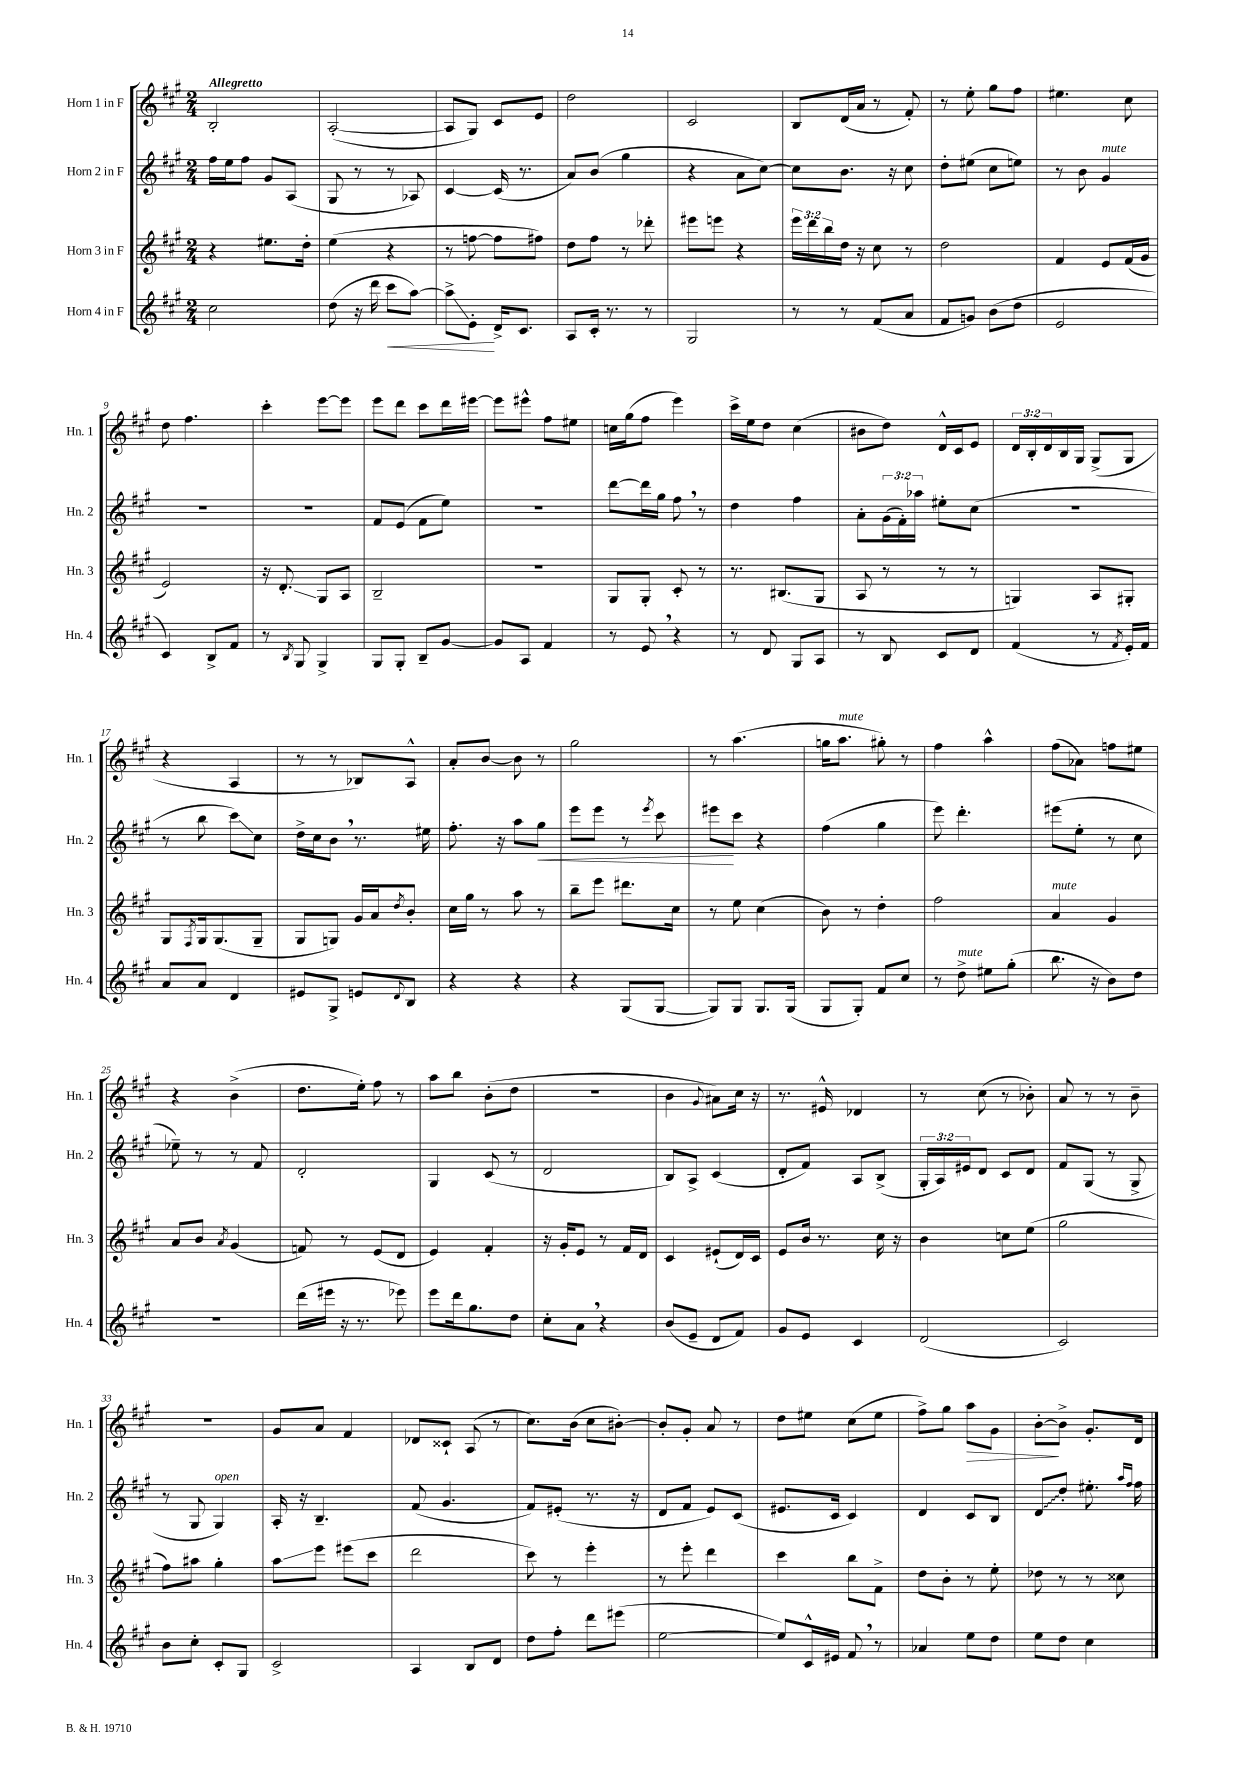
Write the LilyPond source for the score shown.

<<
\new StaffGroup <<
\new Staff = "s0" \with { instrumentName = "Horn 1 in F" shortInstrumentName = "Hn. 1" } {
    \clef treble \key a \major \numericTimeSignature \time 2/4 \override Staff.TupletNumber.text = #tuplet-number::calc-fraction-text \tempo "Allegretto"
    b2-. |
    a2~-.( |
    a8 gis8) cis'8 e'8 |
    d''2 |
    cis'2 |
    b8 d'16( a'16 r8 fis'8-.) |
    r8 e''8-. gis''8 fis''8 |
    eis''4. cis''8 |
    d''8 fis''4. |
    cis'''4-. e'''8~ e'''8 |
    e'''8 d'''8 cis'''8 d'''16 eis'''16~ |
    eis'''8 eis'''8-^ fis''8 eis''8 |
    c''16 gis''16( fis''8 e'''4) |
    cis'''16-> e''16 d''8 cis''4( |
    bis'8 d''8) d'16-^ cis'16 e'8 |
    \tuplet 3/2 { d'16 b16-. d'16 } b16 gis16 gis8->( gis8 |
    r4 a4 |
    r8 r8 bes8) a8-^ |
    a'8-. b'8~ b'8 r8 |
    gis''2 |
    r8 a''4.( |
    g''16 a''8.^\markup { \italic "mute" } gis''8-.) r8 |
    fis''4 a''4-^ |
    fis''8( aes'8) f''8 eis''8 |
    r4 b'4->( |
    d''8. e''16-.) fis''8 r8 |
    a''8 b''8 b'8-.( d''8 |
    r2 |
    b'4 \appoggiatura { gis'8 } ais'8) cis''16 r16 |
    r8. eis'16-^ des'4 |
    r8 cis''8( r8 bes'8-.) |
    a'8 r8 r8 b'8-- |
    r2 |
    gis'8 a'8 fis'4 |
    des'8 cisis'8-! a8( r8 |
    cis''8.) b'16( cis''8 bis'8~-.) |
    bis'8-. gis'8-. a'8 r8 |
    d''8 eis''8 cis''8( eis''8 |
    fis''8->) gis''8 a''8\> gis'8 |
    b'8~-.\! b'8-> gis'8.-. d'16 \bar "|." |
}
\new Staff = "s1" \with { instrumentName = "Horn 2 in F" shortInstrumentName = "Hn. 2" } {
    \clef treble \key a \major \numericTimeSignature \time 2/4 \override Staff.TupletNumber.text = #tuplet-number::calc-fraction-text
    fis''16 e''16 fis''8 gis'8 a8( |
    gis8 r8 r8 aes8) |
    cis'4~ cis'16( r8. |
    a'8) b'8( gis''4 |
    r4 a'8 cis''8~) |
    cis''8 b'8. r16 cis''8 |
    d''8-. eis''8( cis''8 e''8) |
    r8 b'8 gis'4^\markup { \italic "mute" } |
    R2 |
    R2 |
    fis'8 e'8( fis'8 e''8) |
    r2 |
    d'''8~ d'''16 gis''16 fis''8 \breathe r8 |
    d''4 fis''4 |
    a'8-. \tuplet 3/2 { gis'16( fis'16-.) aes''16 } eis''8-. cis''8( |
    R2 |
    r8 b''8 cis'''8\glissando) cis''8 |
    d''16-> cis''16 b'8 \breathe r8. eis''16 |
    fis''8.-. r16 a''8 gis''8\< |
    e'''8 e'''8 r8 \acciaccatura { e'''8 } cis'''8 |
    eis'''8\! cis'''8 r4 |
    fis''4( gis''4 |
    e'''8) d'''4.-. |
    eis'''8( e''8-. r8 cis''8 |
    ees''8--) r8 r8 fis'8 |
    d'2-. |
    gis4 cis'8( r8 |
    d'2 |
    b8) a8-> cis'4( |
    d'8-. fis'8) a8 b8->( |
    \tuplet 3/2 { gis16-. a16) eis'16 } d'8 cis'8 d'8 |
    fis'8 gis8( r8 gis8-> |
    r8 gis8 gis4^\markup { \italic "open" }) |
    a16-. r16 b4.-- |
    fis'8( gis'4. |
    fis'8) eis'8-.( r8. r16 |
    d'8 fis'8 e'8) cis'8( |
    eis'8. cis'16 cis'4) |
    d'4 cis'8 b8 |
    \once \override Glissando.style = #'zigzag d'8\glissando d''8-. eis''8.-. \grace { a''16 fis''16 } fis''16 \bar "|." |
}
\new Staff = "s2" \with { instrumentName = "Horn 3 in F" shortInstrumentName = "Hn. 3" } {
    \clef treble \key a \major \numericTimeSignature \time 2/4 \override Staff.TupletNumber.text = #tuplet-number::calc-fraction-text
    r4 eis''8. d''16-. |
    e''4( r4 |
    r8 f''8~ f''8 fis''8) |
    d''8 fis''8 r8 des'''8-. |
    eis'''8 e'''8 r4 |
    \tuplet 3/2 { e'''16 d'''16 b''16 } d''16 r16 cis''8 r8 |
    d''2 |
    fis'4 e'8 fis'16( gis'16 |
    e'2) |
    r16 d'8.-.\glissando gis8 a8 |
    b2-- |
    r2 |
    gis8 gis8-. cis'8-. r8 |
    r8. bis8.( gis8 |
    a8 r8 r8 r8 |
    g4) a8 gis8-. |
    gis8 \acciaccatura { fis8 } gis16 gis8.( gis8-- |
    gis8 g8) gis'16 a'16 \acciaccatura { d''8 } b'8-. |
    cis''16 gis''16 r8 a''8 r8 |
    b''8-- e'''8 dis'''8. cis''16 |
    r8 e''8 cis''4( |
    b'8) r8 d''4-. |
    fis''2 |
    a'4^\markup { \italic "mute" } gis'4 |
    a'8 b'8 \acciaccatura { a'8 } gis'4( |
    f'8) r8 e'8( d'8 |
    e'4) fis'4-. |
    r16 gis'16-. e'8 r8 fis'16 d'16 |
    cis'4 eis'8-!( d'16) cis'16 |
    e'8 b'16 r8. cis''16 r16 |
    b'4 c''8 e''8( |
    gis''2 |
    fis''8) ais''8 gis''4-. |
    a''8\glissando e'''8 eis'''8( cis'''8 |
    d'''2 |
    cis'''8) r8 e'''4-. |
    r8 e'''8-. d'''4 |
    cis'''4 b''8 fis'8-> |
    d''8 b'8-. r8 e''8-. |
    des''8 r8 r8 cisis''8 \bar "|." |
}
\new Staff = "s3" \with { instrumentName = "Horn 4 in F" shortInstrumentName = "Hn. 4" } {
    \clef treble \key a \major \numericTimeSignature \time 2/4
    cis''2 |
    d''8( r16 d'''16 cis'''8\< a''8~) |
    a''8->\glissando e'8-.\! d'16-> cis'8. |
    a8 cis'16-. r8. r8 |
    gis2 |
    r8 r8 fis'8( a'8 |
    fis'8 g'8) b'8( d''8 |
    e'2 |
    cis'4) b8-> fis'8 |
    r8 \acciaccatura { b8 } gis8 gis4-> |
    gis8 gis8-. b8-- gis'8~ |
    gis'8 a8 fis'4 |
    r8 e'8 \breathe r4 |
    r8 d'8 gis8 a8 |
    r8 b8 cis'8 d'8 |
    fis'4( r8 \acciaccatura { fis'8 } e'16-.) fis'16 |
    a'8 a'8 d'4 |
    eis'8 gis8-> e'8 \appoggiatura { d'8 } b8 |
    r4 r4 |
    r4 gis8( gis8~ |
    gis8) gis8 gis8. gis16( |
    gis8 gis8-.) fis'8 cis''8 |
    r8 d''8->^\markup { \italic "mute" } eis''8 gis''8-.( |
    b''8. r16 b'8) d''8 |
    r2 |
    d'''16( eis'''16 r16 r8. ees'''8) |
    e'''8 d'''16 gis''8. d''8 |
    cis''8-. a'8 \breathe r4 |
    b'8( e'8-- d'8 fis'8) |
    gis'8 e'8 cis'4 |
    d'2( |
    cis'2) |
    b'8 cis''8-. cis'8-. gis8 |
    cis'2-> |
    a4 b8 d'8 |
    d''8 fis''8-. d'''8 eis'''8( |
    e''2~ |
    e''8) cis'16-^ eis'16 fis'8 \breathe r8 |
    aes'4 e''8 d''8 |
    e''8 d''8 cis''4 \bar "|." |
}
>>
>>
